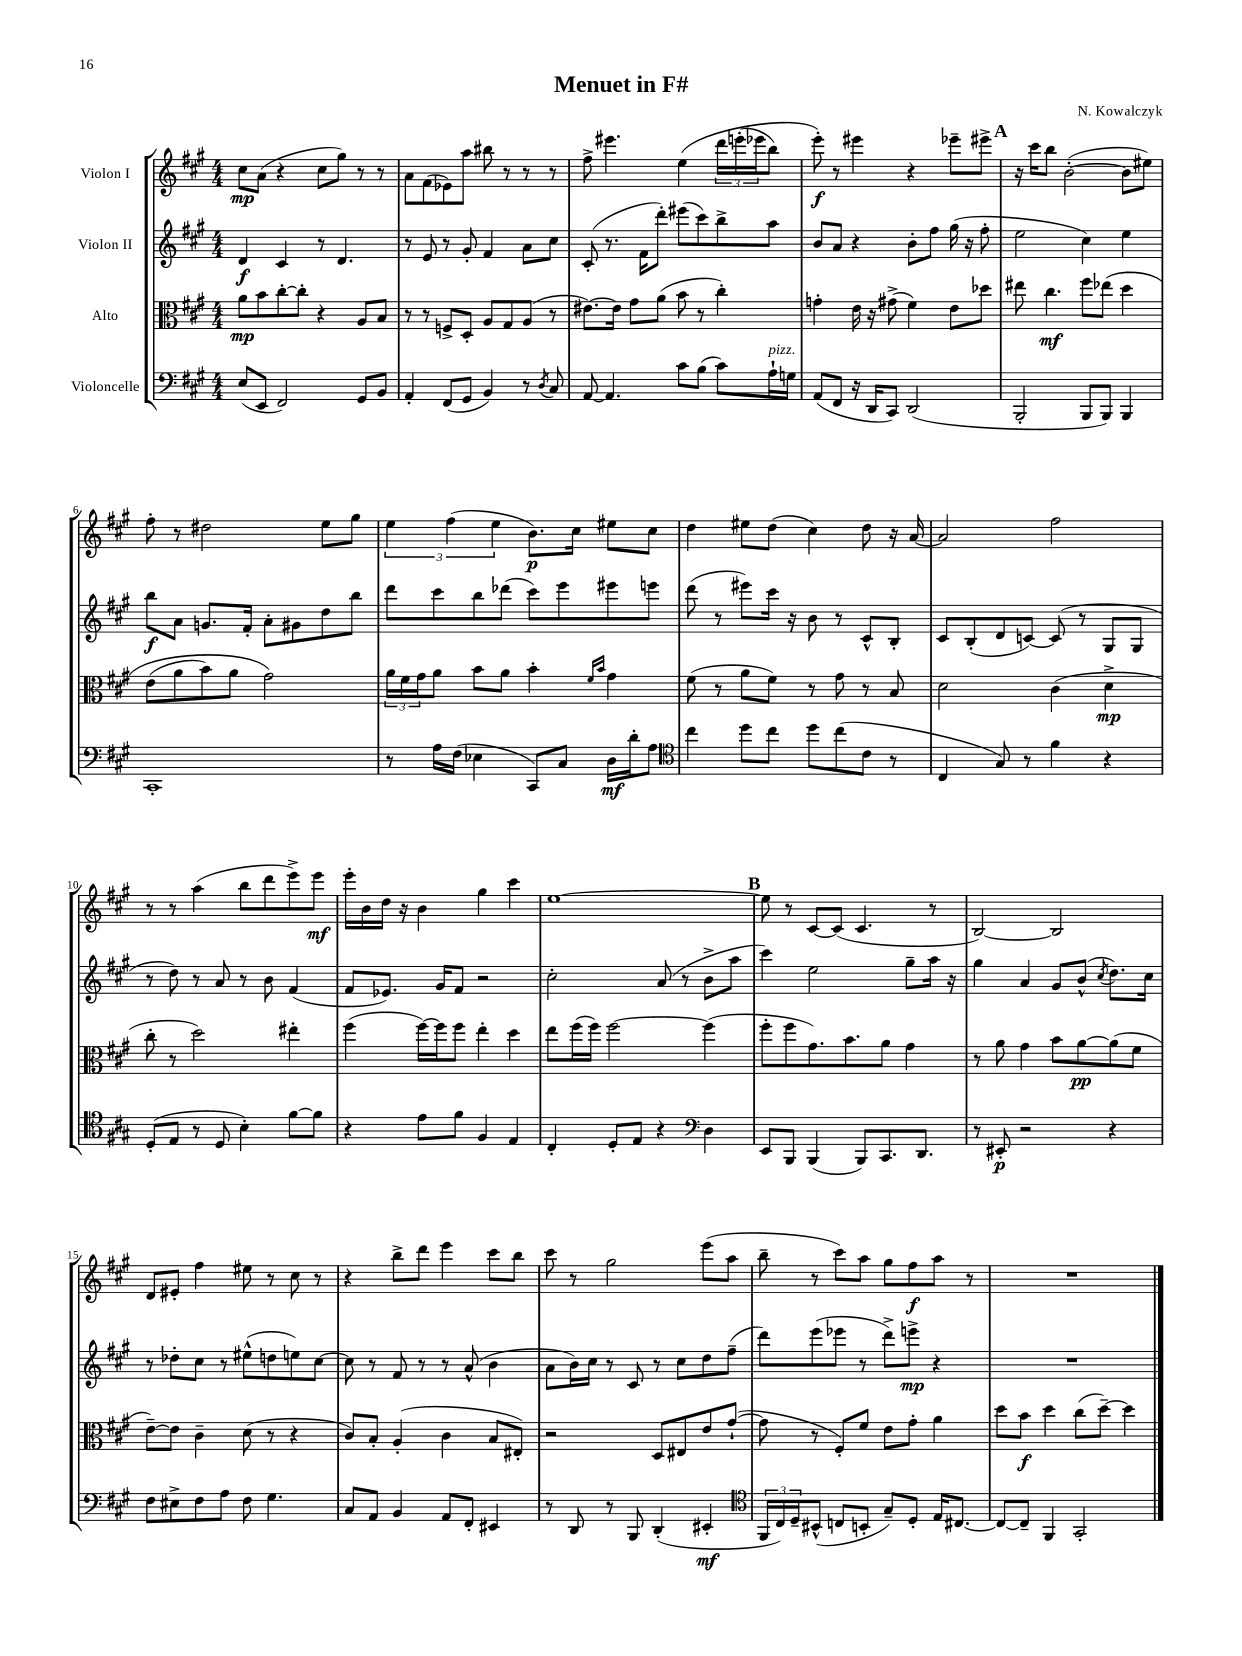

**kern	**kern	**kern	**kern
*staff4	*staff3	*staff2	*staff1
*clefF4	*clefC3	*clefG2	*clefG2
*k[f#c#g#]	*k[f#c#g#]	*k[f#c#g#]	*k[f#c#g#]
*M4/4	*M4/4	*M4/4	*M4/4
(8E	8a	4d	8cc#
8EE	8b	.	(8a
2FF#)	[8cc#'	4c#	4r
.	8cc#']	.	.
.	4r	8r	8cc#
.	.	4.d	8gg#)
8GG#	8A	.	8r
8BB	8B	.	8r
=	=	=	=
4AA'	8r	8r	8a
.	8r	8e	(8f#
(8FF#	8F^	8r	8e-)
8GG#	8D'	8g#'	8aa
4BB)	8A	4f#	8bb#
.	8G#	.	8r
8r	(8A	8a	8r
8qD	.	.	.
8C#	8r	8cc#	8r
=	=	=	=
[8AA	[8.e#)	(8c#'	8ff#^
4.AA]	.	8.r	4.eee#
.	16e#]	.	.
.	8g#	.	.
.	.	16f#	.
.	(8a	8ddd')	.
8c#	8b	(8eee#	&(4ee
(8B	8r	8ccc#)	.
8c#)	4cc#')	8bb^	24ddd
.	.	.	(24eee'
.	.	.	24eee-
16A`	.	8aa	8bb)
16G	.	.	.
=	=	=	=
(8AA	4g'	8b	8eee'&)
8FF#	.	8a	8r
16r	16e	4r	4eee#
16DD	16r	.	.
8CC#)	(8g#^	.	.
(2DD	4f#)	8b'	4r
.	.	8ff#	.
.	8e	(16gg#	8eee-~
.	.	16r	.
.	8dd-	8ff#'	8eee#^
=	=	=	=
2BBB'	8ee#	2ee	16r
.	.	.	16ccc#
.	4.cc#	.	8bb
.	.	.	([2b'
8BBB	8ff#	4cc#)	.
8BBB)	&(8ee-	.	.
4BBB	4dd	4ee	8b]
.	.	.	8ee#)
=	=	=	=
1CC#'	(8e	8bb	8ff#'
.	8a	8a	8r
.	8b)	8.g	2dd#
.	8a	.	.
.	.	16f#'	.
.	2g#&)	8a'	.
.	.	8g#	.
.	.	8dd	8ee
.	.	8bb	8gg#
=	=	=	=
8r	24a	8ddd	6ee
.	24f#	.	.
.	24g#	.	.
16A	8a	8ccc#	.
.	.	.	(6ff#
(16F#	.	.	.
4E-	8b	8bb	.
.	.	.	6ee
.	8a	(8ddd-	.
8CC#)	4b'	8ccc#)	8.b)
8C#	.	8eee	.
.	.	.	16cc#
.	16qqf#	.	.
.	16qqb	.	.
16D	4g#	8eee#	8ee#
16d'	.	.	.
8A	.	8eee	8cc#
=	=	=	=
*clefC4	*	*	*
4cc#	(8f#	(8ddd	4dd
.	8r	8r	.
8dd	8a	8eee#)	8ee#
8cc#	8f#)	16ccc#	(8dd
.	.	16r	.
8dd	8r	8b	4cc#)
(8cc#	8g#	8r	.
8c#	8r	8c#^^	8dd
8r	8B	8B'	16r
.	.	.	[16a
=	=	=	=
4C#	2d	8c#	2a]
.	.	(8B'	.
8G#)	.	8d	.
8r	.	[8c)	.
4f#	(4c#	(8c]	2ff#
.	.	8r	.
4r	4d^	8G#	.
.	.	8G#	.
=	=	=	=
(8D'	8cc#'	8r	8r
8E	8r	8dd)	8r
8r	2dd)	8r	(4aa
8D	.	8a	.
4B')	.	8r	8bb
.	.	8b	8ddd
[8f#	4ee#'	(4f#	8eee^)
8f#]	.	.	8eee
=	=	=	=
4r	(4ff#	8f#	16eee'
.	.	.	16b
.	.	8.e-)	16dd
.	.	.	16r
8e	[16ff#)	.	4b
.	16ff#]	16g#	.
8f#	8ff#	8f#	.
4F#	4ee'	2r	4gg#
4E	4dd	.	4ccc#
=	=	=	=
4C#'	8ee	2cc#'	[1ee
.	(16ff#	.	.
.	16ff#)	.	.
8D'	[2ff#	.	.
8E	.	.	.
4r	.	(8a	.
.	.	8r	.
*clefF4	*	*	*
4D	(4ff#]	8b^	.
.	.	8aa	.
=	=	=	=
8EE	8ff#'	4ccc#)	8ee]
8BBB	8ff#	.	8r
(4BBB	8.g#)	2ee	[8c#
.	.	.	(8c#]
.	8.b	.	.
8BBB)	.	.	4.c#
8.CC#	8a	.	.
.	4g#	8gg#~	.
8.DD	.	.	.
.	.	16aa	8r
.	.	16r	.
=	=	=	=
8r	8r	4gg#	[2B)
8EE#'	8a	.	.
2r	4g#	4a	.
.	8b	8g#	2B]
.	[8a	(8b^^	.
.	.	8qcc#	.
4r	(8a]	8.dd)	.
.	8f#	.	.
.	.	16cc#	.
=	=	=	=
8F#	[8e~)	8r	8d
8E#^	8e]	8dd-'	8e#'
8F#	4c#~	8cc#	4ff#
8A	.	8r	.
8F#	(8d	(8ee#^^	8ee#
4.G#	8r	8dd	8r
.	4r	8ee)	8cc#
.	.	[8cc#	8r
=	=	=	=
8C#	8c#)	8cc#]	4r
8AA	8B'	8r	.
4BB	(4A'	8f#	8bb^
.	.	8r	8ddd
8AA	4c#	8r	4eee
8FF#'	.	(8a^^	.
4EE#	8B	4b	8ccc#
.	8E#')	.	8bb
=	=	=	=
8r	2r	8a	8ccc#
8DD	.	16b)	8r
.	.	16cc#	.
8r	.	8r	2gg#
8BBB	.	8c#	.
(4DD'	8D	8r	.
.	8E#	8cc#	.
4EE#'	8e	8dd	(8eee
.	([8g#`	(8ff#~	8aa
=	=	=	=
*clefC4	*	*	*
24FF#	8g#]	8ddd)	8bb~
24C#)	.	.	.
24D~	.	.	.
(8BB#^^	8r	(8eee	8r
8C	8F#')	8eee-	8ccc#)
8BB'	8f#	8r	8aa
8G#~)	8e	8ddd^)	8gg#
8D'	8g#'	8eee^	8ff#
16E	4a	4r	8aa
[8.C#	.	.	.
.	.	.	8r
=	=	=	=
8C#_	8dd	1r	1r
8C#~]	8b	.	.
4FF#	4dd	.	.
2GG#'	(8cc#	.	.
.	[8dd~)	.	.
.	4dd]	.	.
==	==	==	==
*-	*-	*-	*-
